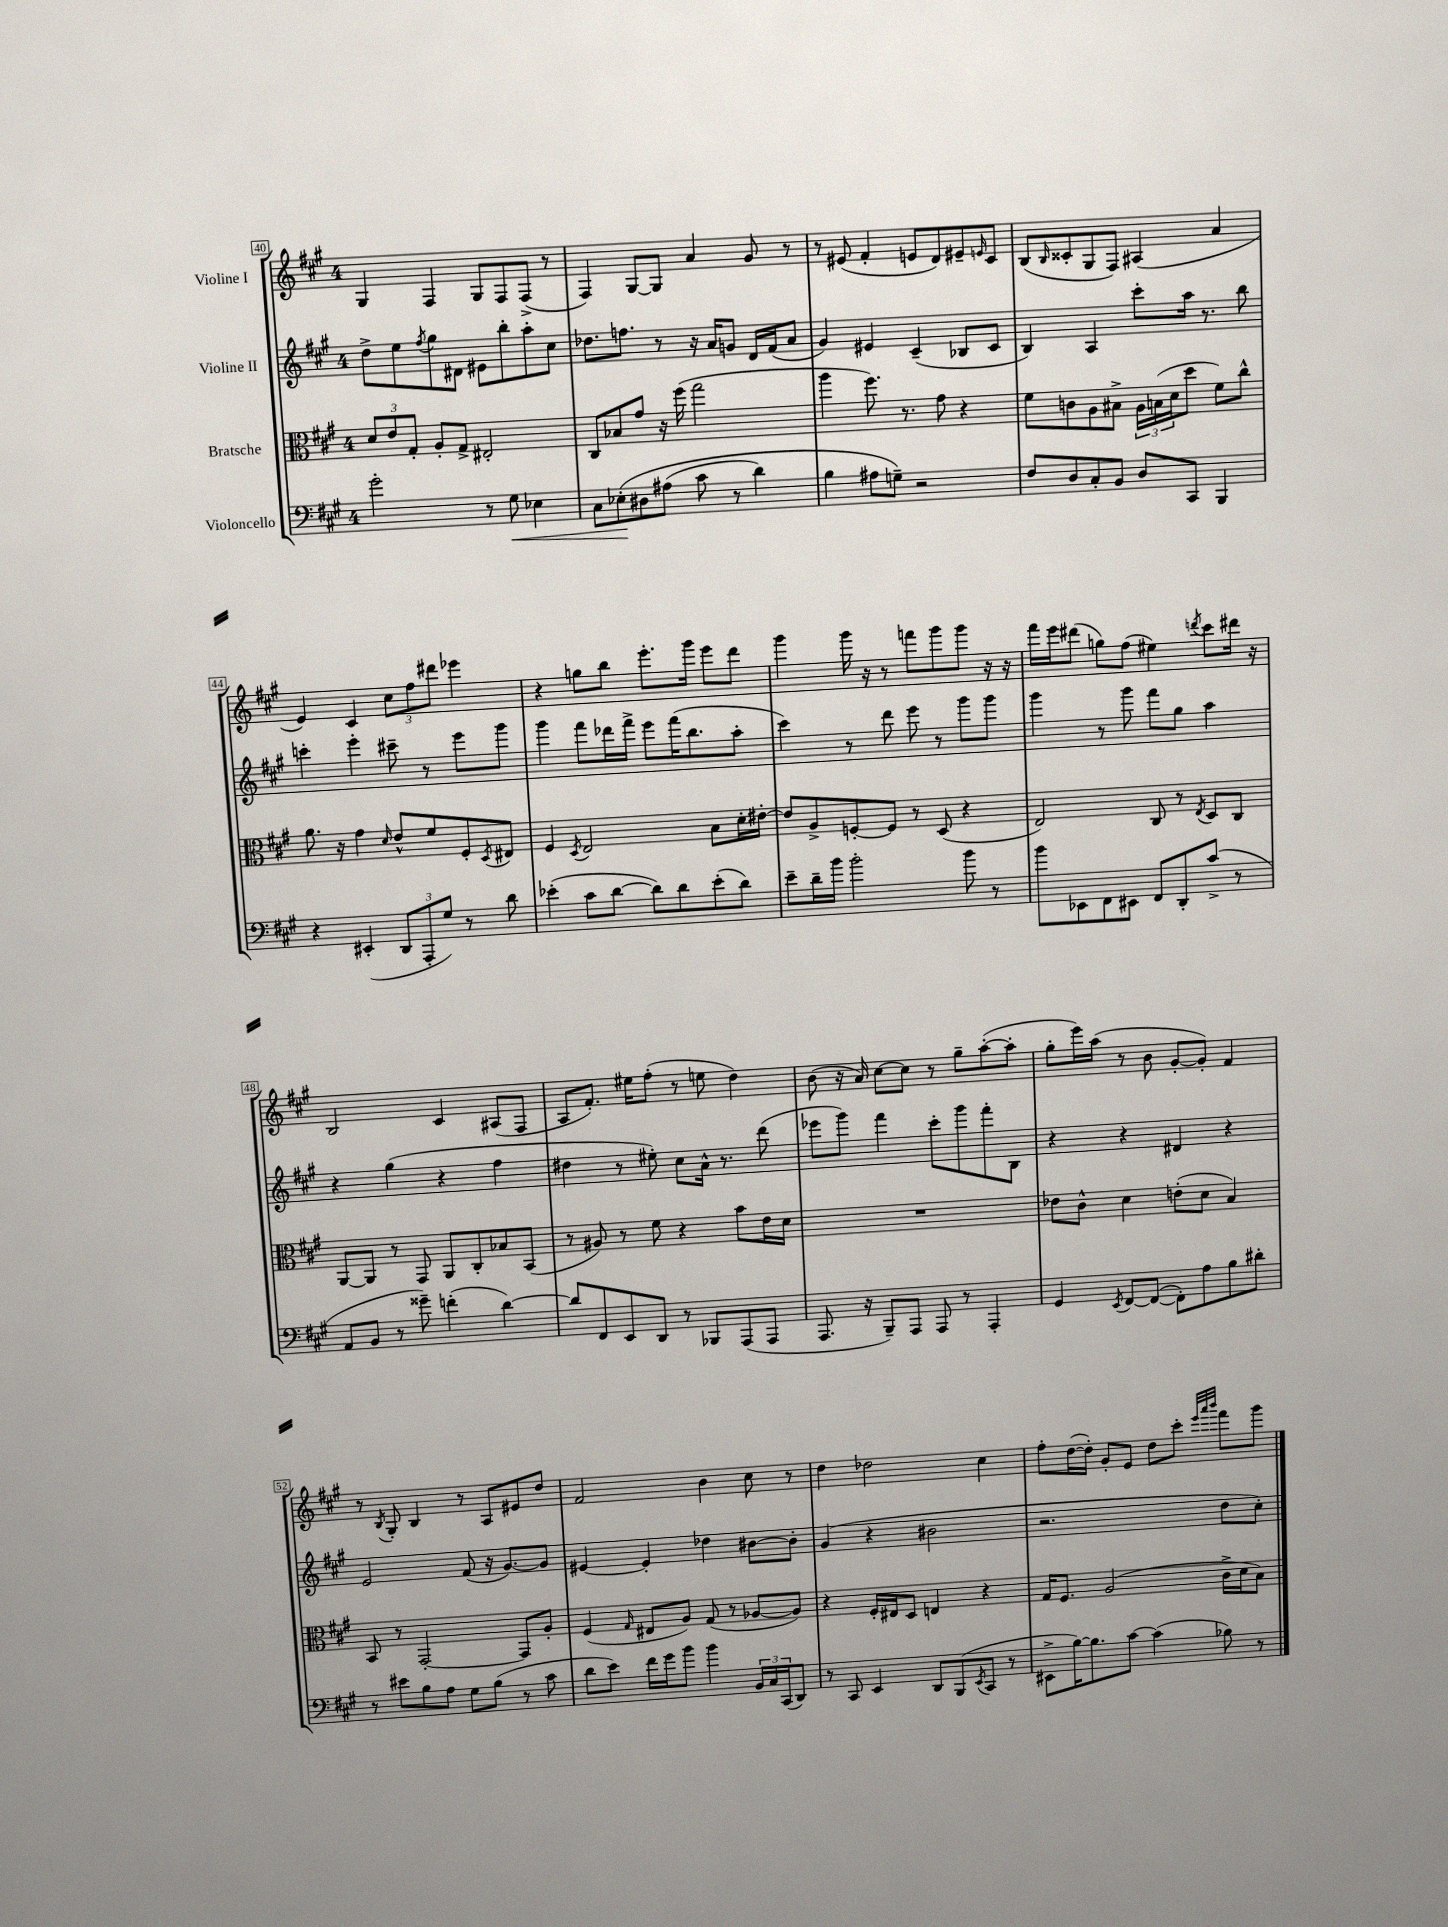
<<
\new StaffGroup <<
\new Staff = "s0" \with { instrumentName = "Violine I" } {
    \clef treble \key a \major \once \override Staff.TimeSignature.style = #'single-digit \time 4/4
    gis4 fis4 gis8 fis8 fis8->( r8 |
    fis4) gis8~ gis8 a'4 gis'8 r8 |
    r8 eis'8( fis'4-. e'8 d'8) eis'8-- \grace { e'16 } cis'8 |
    b8( \grace { b16 } cisis'8-. gis8 fis8) ais4( a'4 |
    e'4) cis'4 \tuplet 3/2 { cis''8 fis''8 dis'''8 } ees'''4 |
    r4 g''8 b''8 e'''8.-. gis'''16 e'''8 d'''8 |
    gis'''4 gis'''16 r16 r8 f'''8 gis'''8 gis'''8 r16 r16 |
    fis'''16 e'''16 dis'''8( g''8) fis''8( eis''4) \acciaccatura { d'''8 } cis'''8 dis'''16 r16 |
    b2 cis'4 ais8( fis8 |
    a8 fis'8.-.) eis''16 fis''8-.( r8 e''8 d''4) |
    b'8( r16 a'16) cis''8~ cis''8 r8 gis''8-- a''8~-.( a''8-. |
    gis''8-. e'''16) a''16( r8 b'8 gis'8~-. gis'8-.) fis'4 |
    r8 \acciaccatura { b8 } gis8-. b4 r8 a8 eis'8 d''8 |
    fis'2 b'4 cis''8 r8 |
    d''4 des''2 cis''4 |
    fis''8-. d''16~( d''16-.) gis'8-. e'8 d''8 cis'''8-. \grace { e'''32 a'''32 b'''32 } fis'''8 gis'''8 \bar "|." |
}
\new Staff = "s1" \with { instrumentName = "Violine II" } {
    \clef treble \key a \major \once \override Staff.TimeSignature.style = #'single-digit \time 4/4
    d''8-> e''8 \acciaccatura { fis''8 } gis''8 dis'8 eis'8 b''8-. a''8-. cis''8 |
    des''8. f''8. r8 r16 a'16 g'8 d'16 fis'16( a'8 |
    gis'4) eis'4 cis'4--( bes8 cis'8 |
    b4) a4 cis'''8-. a''16 r8. b''8 |
    c'''4-. e'''4-. cis'''8-- r8 e'''8 gis'''8 |
    gis'''4 fis'''8 des'''16 fis'''16-> e'''8 fis'''16( b''8. a''8-. |
    cis'''4) r8 d'''8 e'''8 r8 gis'''8 gis'''8 |
    gis'''4 r8 gis'''8 fis'''8 gis''8 a''4 |
    r4 gis''4( r4 fis''4 |
    dis''4 r8 eis''8-.) cis''8 a'16-^ r8. d'''8( |
    ees'''8 gis'''8) fis'''4 cis'''8-. gis'''8 fis'''8-. b8 |
    r4 r4 dis'4 r4 |
    e'2 fis'8( r16 gis'8.~) gis'8 |
    eis'4~ eis'4-. des''4 bis'8~ bis'8-. |
    gis'4( r4 bis'2 |
    r2. d''8 cis''8-.) \bar "|." |
}
\new Staff = "s2" \with { instrumentName = "Bratsche" } {
    \clef alto \key a \major \once \override Staff.TimeSignature.style = #'single-digit \time 4/4
    \tuplet 3/2 { d'8 e'8 gis8-. } a8-. gis8-> eis2-. |
    cis8 bes8 gis'8 r16 fis''16( gis''2 |
    a''4 fis''8.) r8. gis'8 r4 |
    fis'8 c'8 a8 bis8-> \tuplet 3/2 { a16 b16( d'16 } d''8 fis'8) cis''8-^ |
    a'8. r16 gis'4 \grace { d'16 } e'8-^ fis'8 fis8-. \acciaccatura { d8 } eis8 |
    fis4 \acciaccatura { d8 } e2 b8 d'16-. eis'16~-. |
    eis'8 a8-> f8~-. f8 r8 d8( r4 |
    e2) cis8 r8 \acciaccatura { e8 } d8 cis8 |
    a,8~ a,8 r8 gis,8 a,8 cis8-. bes8 b,8( |
    r8 ais8) r8 fis'8 r4 b'8 e'16 d'16 |
    R1 |
    ees'8 cis'8-^ d'4 e'8-.( d'8 b4) |
    b,8 r8 gis,2~-. gis,8 a8-. |
    fis4( \grace { gis16 } eis8 a8) gis8( r8 aes8~ aes8) |
    r4 fis16-. eis16 d8 e4 r4 |
    gis16 fis8. a2( cis'16-> d'16 b8) \bar "|." |
}
\new Staff = "s3" \with { instrumentName = "Violoncello" } {
    \clef bass \key a \major \once \override Staff.TimeSignature.style = #'single-digit \time 4/4
    gis'2-. r8 gis8\< ees4 |
    cis8 ees8-.\!\( dis8 ais8( cis'8 r8 d'4) |
    b4 ais8 g8--\) r2 |
    fis8 d8 cis8-. b,8 d8 cis,8 b,,4 |
    r4 eis,4-.( \tuplet 3/2 { d,8 a,,8-. gis8) } r8 d'8 |
    ees'4-.( cis'8 d'8~ d'8) d'8 ees'8-.( d'8) |
    e'8-- d'16-- b'16 b'2-. b'8 r8 |
    b'8 ees,8 fis,8 eis,8 fis,8 d,8-. cis'8->( r8 |
    a,8 b,8 r8 gisis'8--) f'4-.( d'4~) |
    d'8 fis,8 e,8 d,8 r8 bes,,8 a,,8( a,,8 |
    a,,8. r16 b,,8--) a,,8 a,,8 r8 a,,4-. |
    gis,4 \acciaccatura { e,8 } fis,8~ fis,8~( fis,8-.) a8 b8 dis'8-. |
    r8 eis'8 b8 a8 gis8 b8( r8 cis'8 |
    d'8 e'8) fis'16 gis'16 b'8 b'4 \tuplet 3/2 { b,16 cis16 cis,16( } d,8) |
    r8 cis,8 e,4 d,8 b,,8( \acciaccatura { e,8 } cis,8 r8 |
    eis,8-> b16~) b8. cis'8~ cis'4( bes8) r8 \bar "|." |
}
>>
>>
\layout { \context { \Score currentBarNumber = #40 \override BarNumber.stencil = #(make-stencil-boxer 0.1 0.3 ly:text-interface::print) } }
